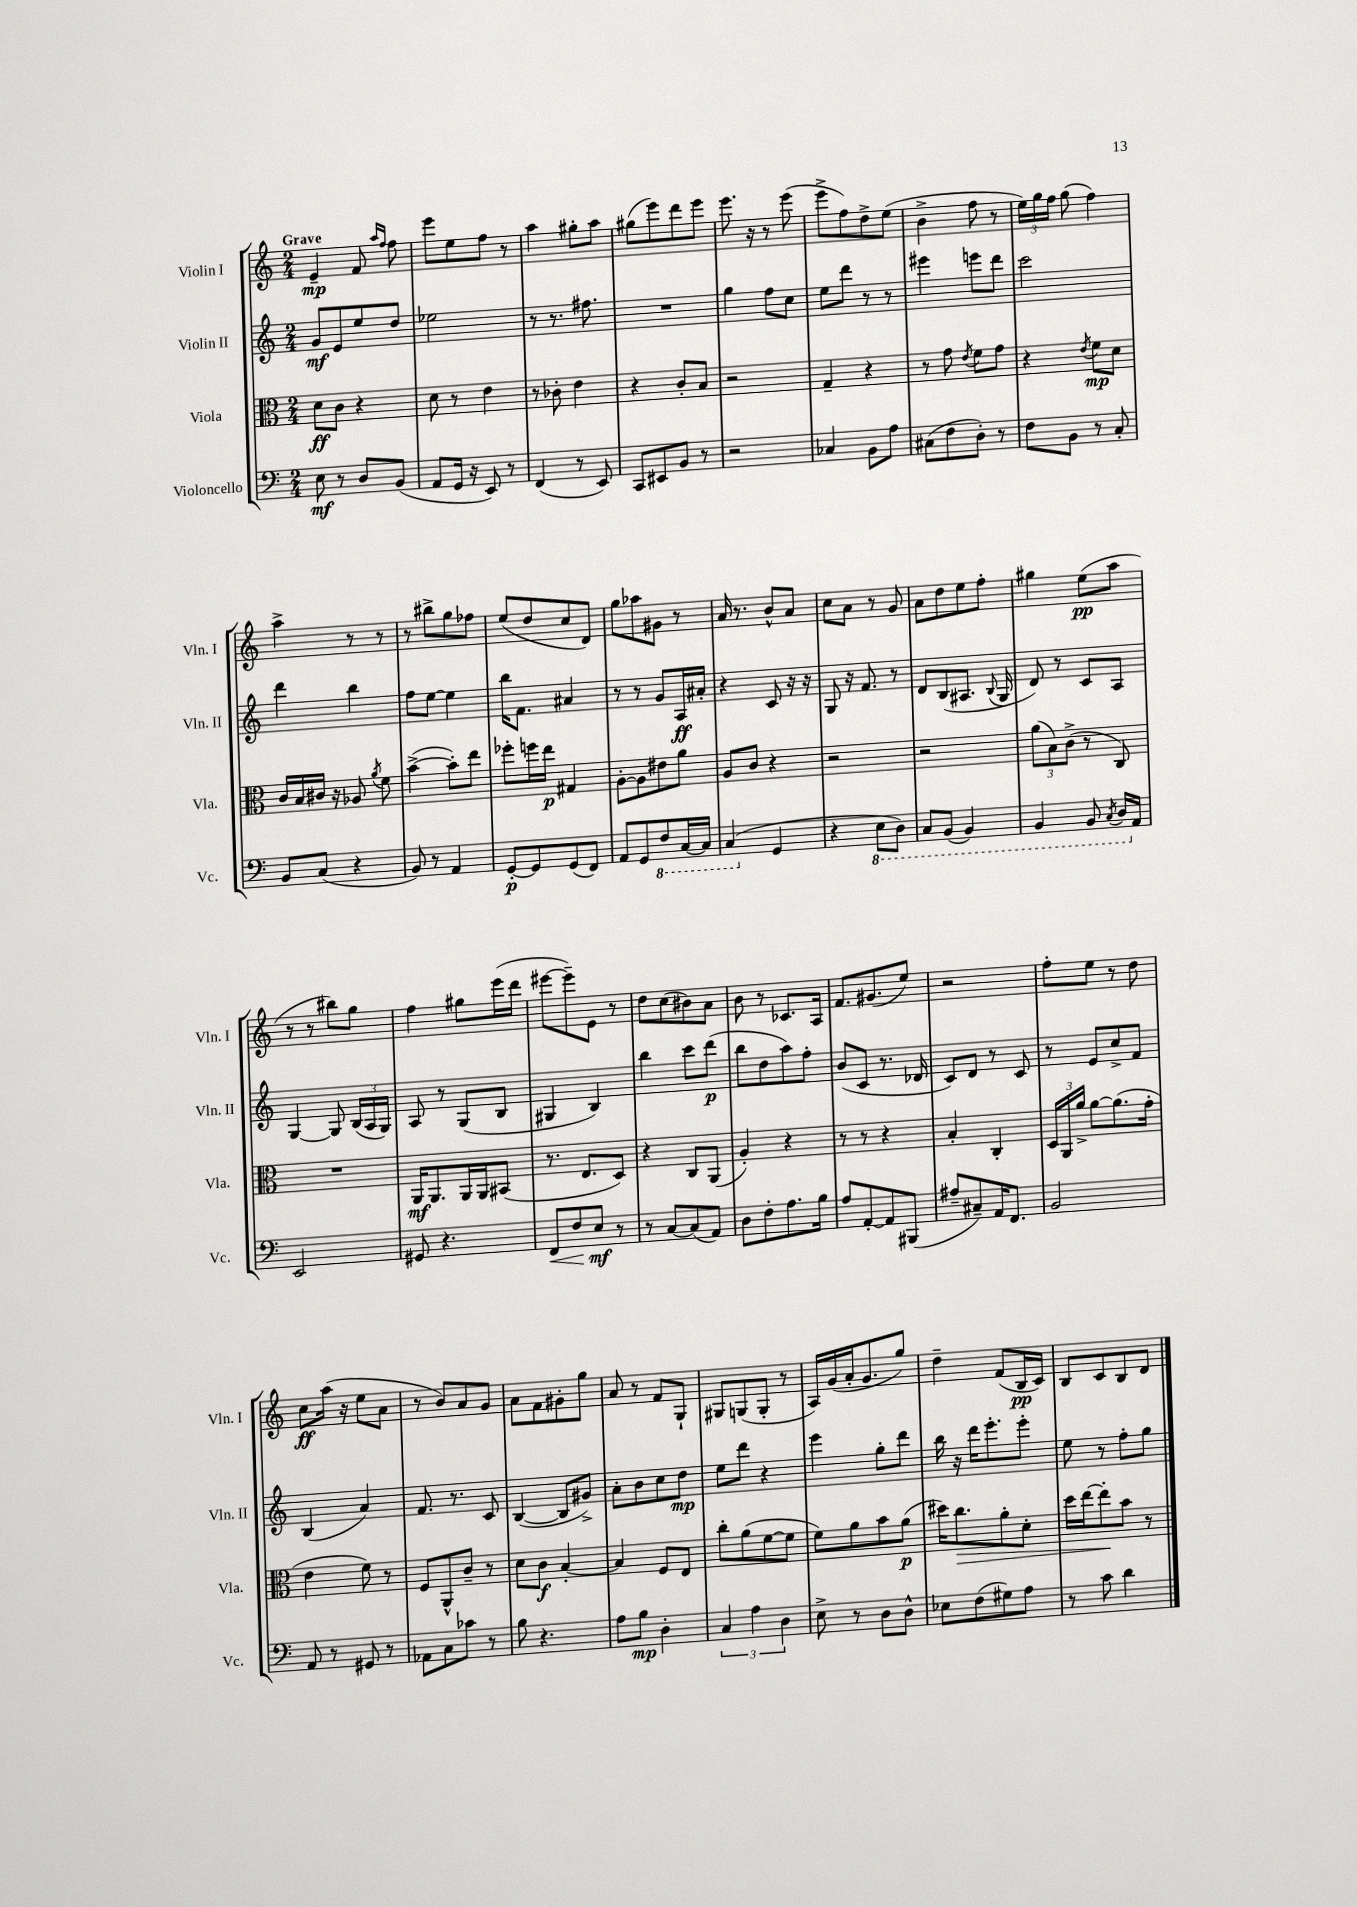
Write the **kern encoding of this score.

**kern	**kern	**kern	**kern
*staff4	*staff3	*staff2	*staff1
*clefF4	*clefC3	*clefG2	*clefG2
*k[]	*k[]	*k[]	*k[]
*M2/4	*M2/4	*M2/4	*M2/4
8E	8d	8g	4e~
8r	8c	8e	.
8D	4r	8ee	8f
.	.	.	16qqaa
.	.	.	16qqff
(8BB	.	8dd	8ff
=	=	=	=
8AA	8d	2ee-	8eee
16GG	8r	.	8ee
16r	.	.	.
8EE)	4e	.	8ff
8r	.	.	8r
=	=	=	=
(4FF	8r	8r	4aa
.	8c-'	8.r	.
8r	4e	.	8gg#'
.	.	8.ff#	.
8EE)	.	.	8aa
=	=	=	=
8CC	4r	2r	(8gg#
8EE#	.	.	8eee)
8BB	8c'	.	8ddd
8r	8B	.	8eee
=	=	=	=
2r	2r	4gg	8.eee
.	.	.	16r
.	.	8ff	8r
.	.	8cc	(8eee
=	=	=	=
4C-	4G~	8ee	8eee^
.	.	8ddd	8ff)
8BB	4r	8r	8dd^
8A	.	8r	(8ee
=	=	=	=
(8C#	8r	4eee#	4b^
8F	8g	.	.
.	8qe	.	.
8D')	8f	8eee	8ff
8r	8g	8ddd	8r
=	=	=	=
8F	4r	2ccc	24ee)
.	.	.	24gg
.	.	.	24ff
8BB	.	.	(8gg
.	8qe	.	.
8r	8f	.	4ff)
8C'	8d	.	.
=	=	=	=
8BB	16c	4ddd	4aa^
.	16B	.	.
(8C	16c#	.	.
.	16r	.	.
4r	8A-	4bb	8r
.	8qa	.	.
.	8f	.	8r
=	=	=	=
8BB)	([4b^	8ff	8r
8r	.	[8ee	8bb#^
4AA	8b'])	4ee]	8gg
.	8ee	.	8ff-
=	=	=	=
[8GG'	8ff-'	16bb	(8ee
.	.	8.f	.
8GG]	16ff	.	8dd
.	16ee	.	.
(8GG	4G#	4a#	8cc
8FF)	.	.	8d)
=	=	=	=
8AA	[8A'	8r	8gg
8GG	8A]	8r	8aa-
8FF	8e#	8g	8g#
[16CC	8a	16A	8r
16CC]	.	16a#'	.
=	=	=	=
(4CC	8A	4r	16a
.	.	.	8.r
.	8c	.	.
4GG	4r	8c	8b^^
.	.	16r	8a
.	.	16r	.
=	=	=	=
4r	2r	8G	8cc
.	.	16r	8a
.	.	8.f	.
8EE	.	.	8r
8DD)	.	8r	8g
=	=	=	=
8CC	2r	8d	8a
(8BBB	.	(8B	8dd
4BBB)	.	8.A#	8ee
.	.	.	8ff'
.	.	8qqB	.
.	.	16G	.
=	=	=	=
4BBB	(12a	8d)	4gg#
.	12B)	.	.
.	.	8r	.
.	(12c^	.	.
8BBB	8r	8c	(8ee
8qCC	.	.	.
16DD	8C)	8A	8aa
16AA	.	.	.
=	=	=	=
2EE	2r	[4G	8r
.	.	.	8r
.	.	8G]	8bb#)
.	.	(24B	8gg
.	.	24A	.
.	.	24G)	.
=	=	=	=
8GG#	16AA	8A	4ff
.	8.AA	.	.
4.r	.	8r	.
.	16AA	(8G	8gg#
.	16AA	.	.
.	(8BB#	8B	(16eee
.	.	.	16ddd
=	=	=	=
8FF	8.r	4G#	[8eee#
8F	.	.	8eee#~])
.	8.E	.	.
8E	.	4B)	8e
8r	8D)	.	8r
=	=	=	=
8r	4r	4bb	8dd
[8C	.	.	(8cc
(8C]	8C	8ccc	8b#)
8AA)	(8AA	(8ddd	8a
=	=	=	=
8D	4A')	8bb	8b
8F'	.	8dd	8r
8.A	4r	8aa)	8.c-
.	.	8ff'	.
16B	.	.	16A
=	=	=	=
8A	8r	(8b	8.f
[8AA'	8r	8c	.
.	.	.	(8.g#
8AA]	4r	8.r	.
(8BBB#	.	.	8ee)
.	.	16d-	.
=	=	=	=
8A#~	4B'	8c)	2r
8C#~)	.	8d	.
16AA	4C'	8r	.
8.FF	.	.	.
.	.	8c	.
=	=	=	=
2BB	24D	8r	8ff'
.	24AA	.	.
.	24a^	.	.
.	[8a	8e	8ee
.	(8.a]	8cc^	8r
.	.	8f	8dd
.	16g'	.	.
=	=	=	=
8AA	4e	(4B	8cc
8r	.	.	(16aa
.	.	.	16r
8GG#	8f)	4a)	8ee
8r	8r	.	8a
=	=	=	=
8AA-	8F	8.f	8r
8C	8AA^^	.	8b)
.	.	8.r	.
8c-	8c~	.	8a
8r	8r	8c	8g
=	=	=	=
8B	8d	([4B	8a
4.r	8c	.	8f
.	[4B'	8B]	8g#'
.	.	8g#^)	8gg
=	=	=	=
8A	4B]	8a'	8a
8B	.	8b	8r
4D'	8F	8cc	8f
.	8E	8dd	8G`
=	=	=	=
6C	8cc'	8ee	8G#
.	(8a	8ddd	(8G
6A	.	.	.
.	[8f	4r	8G'
6D	.	.	.
.	8f]	.	8r
=	=	=	=
8E^	8f)	4eee	16A)
.	.	.	(16g
8r	8a	.	16a'
.	.	.	8.g
8D	8b	8gg'	.
8D^^	(8a	8ddd	8gg)
=	=	=	=
8E-	16dd#)	16bb	4dd~
.	8.cc	16r	.
(8F	.	16ddd	.
.	.	8.eee'	.
8G#)	8a'	.	(8f
8A	8d'	8eee'	16B
.	.	.	16c)
=	=	=	=
8r	16dd	8ee	8B
.	[16ee	.	.
8c	8ee']	8r	8c
4d	8b	8ff'	8B
.	8r	8gg	8d
==	==	==	==
*-	*-	*-	*-
